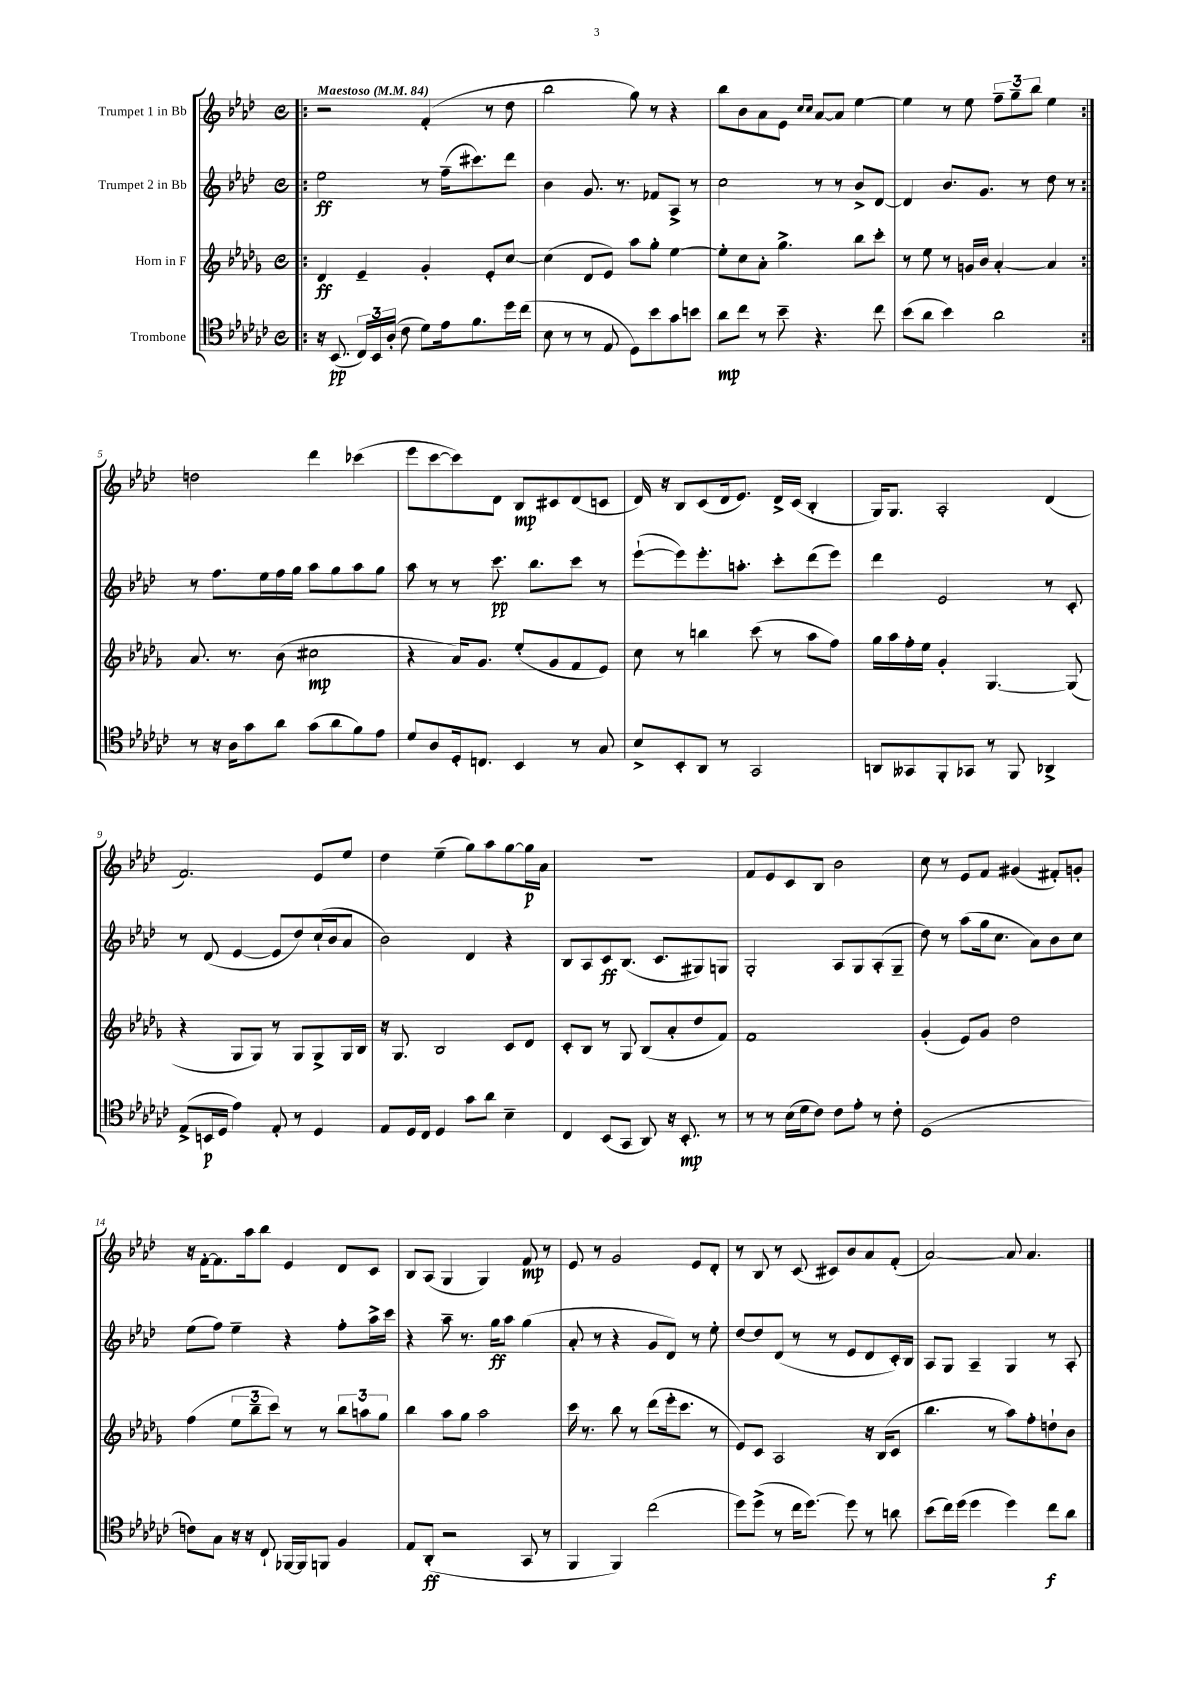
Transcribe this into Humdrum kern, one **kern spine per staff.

**kern	**kern	**kern	**kern
*staff4	*staff3	*staff2	*staff1
*clefC4	*clefG2	*clefG2	*clefG2
*k[b-e-a-d-g-c-]	*k[b-e-a-d-g-]	*k[b-e-a-d-]	*k[b-e-a-d-]
*M4/4	*M4/4	*M4/4	*M4/4
*met(c)	*met(c)	*met(c)	*met(c)
*MM84	*MM84	*MM84	*MM84
=!|:	=!|:	=!|:	=!|:
16r	4d-	2ee-	2r
(8.BB-	.	.	.
24C-)	4e-~	.	.
24BB-	.	.	.
(24A-'	.	.	.
8c-	.	.	.
8d-)	4g-'	8r	(4f'
16e-	.	(16ff~	.
8.f	.	8.ccc#)	.
.	8e-'	.	8r
16dd-	[8cc	8ddd-	8dd-
(16cc-	.	.	.
=	=	=	=
8B-	(4cc]	4b-	2bb-
8r	.	.	.
8r	8d-	8.g	.
8E-	8e-)	.	.
.	.	8.r	.
8D-)	8aa-	.	8gg)
8b-	8gg-'	8f-	8r
8g-	[4ee-	8A-^	4r
8b	.	8r	.
=	=	=	=
8a-	8ee-']	2cc	8bb-
8cc-	8cc	.	8b-
8r	8a-'	.	8a-
8b-~	4.gg-^	.	8e-
.	.	.	16qqcc
.	.	.	16qqcc
4.r	.	8r	[8a-
.	.	8r	8a-]
.	8bb-	8b-^	[4ee-
8cc-	8ccc'	[8d-	.
=	=	=	=
(8b-	8r	4d-]	4ee-]
8a-	8ee-	.	.
4b-)	8r	8.b-	8r
.	16g	.	8ee-
.	16b-	8.g	.
2a-	[4a-'	.	12ff~
.	.	.	12gg~
.	.	8r	.
.	.	.	12bb-
.	4a-]	8dd-	4ee-
.	.	8r	.
=:|!	=:|!	=:|!	=:|!
8r	8.a-	8r	2dd
16r	.	8.ff	.
16A-	8.r	.	.
8g-	.	.	.
.	.	16ee-	.
8a-	(8b-	16ff	.
.	.	16gg	.
(8g-	2cc#	8aa-	4ddd-
8a-	.	8gg	.
8f)	.	8aa-	(4ccc-
8e-	.	8gg	.
=	=	=	=
8d-	4r	8aa-	8eee-
8A-	.	8r	[8ccc
16D-'	16a-)	8r	8ccc])
8.C	8.g-	.	.
.	.	8.ccc	8d-
4BB-	(8ee-'	.	8B-
.	.	8.bb-	.
.	8g-	.	8c#
8r	8f	8ccc	(8d-
8G-	8e-)	8r	8c
=	=	=	=
8B-^	8cc	([8eee-`	16d-)
.	.	.	16r
8BB-'	8r	8eee-])	8B-
8AA-	4bb	8.eee-'	(8c
8r	.	.	16d-
.	.	8.aa'	8.e-)
2GG-	(8ccc	.	.
.	8r	8ccc'	16d-^
.	.	.	(16c
.	8aa-	(8ddd-	4B-'
.	8ff)	8eee-)	.
=	=	=	=
8AA	16gg-	4ddd-	16G)
.	16aa-	.	8.G
8GG--	16ff'	.	.
.	16ee-	.	.
8FF'	4g-'	2e-	2A-'
8GG-	.	.	.
8r	[4.G-	.	.
8FF	.	.	.
4AA-^	.	8r	(4d-
.	(8G-]	8c'	.
=	=	=	=
(8E-^	4r	8r	2.f)
16BB	.	(8d-	.
16D-	.	.	.
4e-)	8G-	[4e-	.
.	8G-)	.	.
8E-'	8r	8e-]	.
8r	8G-	8dd-)	.
4D-	8G-^	(16cc`	8e-
.	.	16b-	.
.	16G-	8a-	8ee-
.	16B-	.	.
=	=	=	=
8E-	16r	2b-)	4dd-
.	8.G-	.	.
16D-	.	.	.
16C-	.	.	.
4D-	2B-	.	(4ee-~
8g-	.	4d-	8gg)
8a-	.	.	8aa-
4B-~	8c	4r	[8gg
.	8d-	.	16gg]
.	.	.	16a-
=	=	=	=
4C-	8c'	8B-	1r
.	8B-	8A-	.
(8BB-	8r	8c	.
8GG-	8G-	(8.B-	.
8AA-)	(8B-	.	.
.	.	8.c	.
16r	8a-'	.	.
8.BB-'	.	.	.
.	8dd-	8G#)	.
8r	8f)	8G	.
=	=	=	=
8r	1f	2G'	8f
8r	.	.	8e-
(16B-	.	.	8c
16d-	.	.	.
8c-)	.	.	8B-
8c-	.	8A-	2b-
8e-'	.	8G	.
8r	.	(8A-'	.
8c-'	.	8G~	.
=	=	=	=
(1D-	(4g-'	8dd-)	8cc
.	.	8r	8r
.	8e-)	(8aa-	8e-
.	8g-	16gg	8f
.	.	8.cc	.
.	2dd-	.	(4g#
.	.	8a-)	.
.	.	8b-	8f#')
.	.	8cc	8g'
=	=	=	=
8c)	(4ff	(8ee-	16r
.	.	.	[16f'
8G-	.	8ff)	8.f]
16r	12ee-	4ee-~	.
16r	.	.	16aa-
.	12bb-~	.	.
8C-`	.	.	8bb-
.	12ccc)	.	.
[16FF-	8r	4r	4e-
16FF-]	.	.	.
8FF	8r	.	.
4F	12bb-	8ff'	8d-
.	12aa	.	.
.	.	16aa-^	8c
.	12gg-	.	.
.	.	16ccc	.
=	=	=	=
8E-	4bb-	4r	8B-
(8AA-'	.	.	(8A-
2r	8aa-	8aa-~	4G
.	8gg-	8.r	.
.	2aa-	.	4G)
.	.	16gg	.
.	.	8aa-	.
8GG-	.	(4gg	8f
8r	.	.	8r
=	=	=	=
4FF	16ccc	8a-'	8e-
.	8.r	.	.
.	.	8r	8r
4FF)	8bb-	4r	2g
.	8r	.	.
(2cc-	(8ddd-	8g	.
.	16eee-'	8d-)	.
.	8.ccc	.	.
.	.	8r	8e-
.	8r	8ee-'	8d-'
=	=	=	=
8dd-)	8e-)	[8dd-	8r
(8dd-^	8c	8dd-]	8B-
8r	2A-	(8d-	8r
16cc-	.	8r	(8c
[8.dd-)	.	.	.
.	.	8r	8c#)
8dd-]	.	8e-	8b-
8r	16r	8d-	8a-
.	(16B-	.	.
8a	8c	16c')	(8f'
.	.	16B-	.
=	=	=	=
(8b-	4.bb-	8A-	[2a-)
16cc-)	.	8G	.
(16dd-	.	.	.
4dd-	.	4A-~	.
.	8r	.	.
4dd-)	8aa-)	4G	8a-]
.	8ff'	.	4.a-
8cc-	8dd`	8r	.
8a-	8b-	8A-'	.
==	==	==	==
*-	*-	*-	*-
